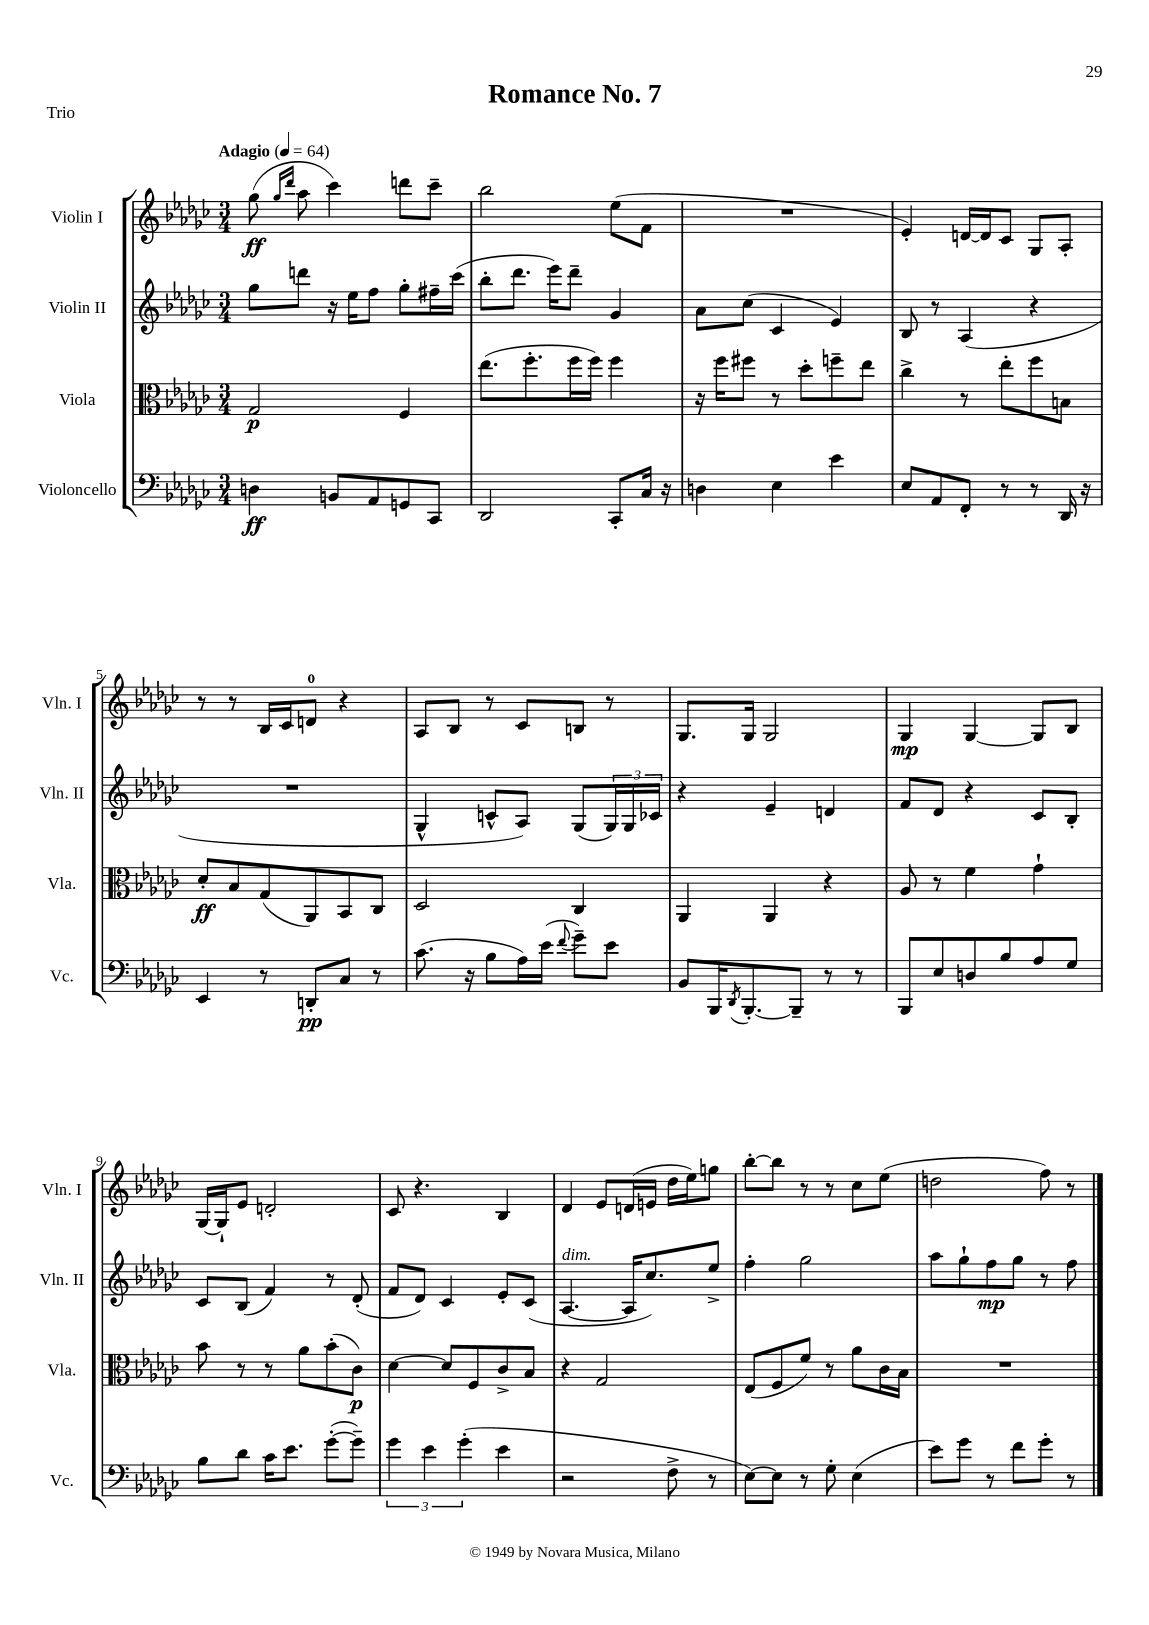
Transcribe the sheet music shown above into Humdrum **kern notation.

**kern	**dynam	**kern	**dynam	**kern	**dynam	**kern	**dynam
*part4	*part4	*part3	*part3	*part2	*part2	*part1	*part1
*staff4	*staff4	*staff3	*staff3	*staff2	*staff2	*staff1	*staff1
*I"Violoncello	*	*I"Viola	*	*I"Violin II	*	*I"Violin I	*
*I'Vc.	*	*I'Vla.	*	*I'Vln. II	*	*I'Vln. I	*
*clefF4	*	*clefC3	*	*clefG2	*	*clefG2	*
*k[b-e-a-d-g-c-]	*	*k[b-e-a-d-g-c-]	*	*k[b-e-a-d-g-c-]	*	*k[b-e-a-d-g-c-]	*
*M3/4	*	*M3/4	*	*M3/4	*	*M3/4	*
*MM64	*	*MM64	*	*MM64	*	*MM64	*
=1	=1	=1	=1	=1	=1	=1	=1
!	!	!	!	!	!	!LO:TX:a:B:t=Adagio	!
4Dn\	ff	2G-/	p	8gg-\L	.	(8gg-\	ff
.	.	.	.	.	.	16qqgg-/LL	.
.	.	.	.	.	.	16qqddd-/JJ	.
.	.	.	.	8dddn\J	.	8aa-\	.
8BBn/L	.	.	.	16r	.	4ccc-\)	.
.	.	.	.	16ee-\KL	.	.	.
8AA-/	.	.	.	8ff\J	.	.	.
8GGn/	.	4F/	.	8gg-'\L	.	8dddn\L	.
8CC-/J	.	.	.	16ff#X~\L	.	8ccc-~\J	.
.	.	.	.	(16ccc-\JJ	.	.	.
=2	=2	=2	=2	=2	=2	=2	=2
2DD-/	.	(8.ee-\L	.	8bb-'\L	.	2bb-\	.
.	.	.	.	8.ddd-\J	.	.	.
.	.	8.ff'\	.	.	.	.	.
.	.	.	.	16eee-\KL)	.	.	.
.	.	16ff\L	.	8ddd-~\J	.	.	.
.	.	16ff\JJ)	.	.	.	.	.
8CC-'/L	.	4ff\	.	4g-/	.	(8ee-\L	.
16C-/Jk	.	.	.	.	.	8f\J	.
16r	.	.	.	.	.	.	.
=3	=3	=3	=3	=3	=3	=3	=3
4Dn\	.	16r	.	8a-\L	.	2.r	.
.	.	16ff\KL	.	.	.	.	.
.	.	8ff#X\J	.	(8cc-\J	.	.	.
4E-\	.	8r	.	4c-/	.	.	.
.	.	8dd-'\L	.	.	.	.	.
4e-\	.	8ffn~\	.	4e-/)	.	.	.
.	.	8ee-\J	.	.	.	.	.
=4	=4	=4	=4	=4	=4	=4	=4
8E-/L	.	4cc-^\	.	8B-/	.	4e-'/)	.
8AA-/	.	.	.	8r	.	.	.
8FF'/J	.	8r	.	(4A-/	.	[16dn/LL	.
.	.	.	.	.	.	16d/J]	.
8r	.	8ee-'\L	.	.	.	8c-/J	.
8r	.	8ff\	.	4r	.	8G-/L	.
16DD-/	.	8Bn\J	.	.	.	8A-'/J	.
16r	.	.	.	.	.	.	.
!!LO:LB:g=z
=5	=5	=5	=5	=5	=5	=5	=5
4EE-/	.	8d-'/L	ff	2.r	.	8r	.
.	.	8B-/	.	.	.	8r	.
8r	.	(8G-/	.	.	.	16B-/LL	.
.	.	.	.	.	.	16c-/J	.
8DDn'/L	pp	8AA-/)	.	.	.	8dn/J	.
8C-/J	.	8BB-/	.	.	.	4r	.
8r	.	8C-/J	.	.	.	.	.
=6	=6	=6	=6	=6	=6	=6	=6
(8.c-\	.	2D-/	.	4G-^^/	.	8A-/L	.
.	.	.	.	.	.	8B-/J	.
16r	.	.	.	.	.	.	.
8B-\L	.	.	.	8cn^^/L	.	8r	.
16A-\L)	.	.	.	8A-/J)	.	8c-/L	.
(16e-\JJ	.	.	.	.	.	.	.
8qqf/	.	.	.	.	.	.	.
8g-~\L)	.	4C-/	.	(8G-/L	.	8Bn/J	.
8e-\J	.	.	.	24G-/L)	.	8r	.
.	.	.	.	24G-/	.	.	.
.	.	.	.	24c-X/JJ	.	.	.
=7	=7	=7	=7	=7	=7	=7	=7
8BB-/L	.	4AA-/	.	4r	.	8.G-/L	.
16BBB-/K	.	.	.	.	.	.	.
8qDD-/	.	.	.	.	.	.	.
[8.BBB-'/	.	.	.	.	.	16G-/Jk	.
.	.	4AA-/	.	4e-~/	.	2G-/	.
8BBB-~/J]	.	.	.	.	.	.	.
8r	.	4r	.	4dn/	.	.	.
8r	.	.	.	.	.	.	.
=8	=8	=8	=8	=8	=8	=8	=8
8BBB-/L	.	8A-/	.	8f/L	.	4G-/	mp
8E-/	.	8r	.	8d-/J	.	.	.
8Dn/	.	4f\	.	4r	.	[4G-/	.
8B-/	.	.	.	.	.	.	.
8A-/	.	4g-`\	.	8c-/L	.	8G-/L]	.
8G-/J	.	.	.	8B-'/J	.	8B-/J	.
!!LO:LB:g=z
=9	=9	=9	=9	=9	=9	=9	=9
8B-\L	.	8b-\	.	8c-/L	.	[16G-/LL	.
.	.	.	.	.	.	16G-`/J]	.
8d-\J	.	8r	.	(8B-/J	.	8e-/J	.
16c-\KL	.	8r	.	4f/)	.	2dn'/	.
8.e-\J	.	.	.	.	.	.	.
.	.	8a-\L	.	.	.	.	.
([8g-'\L	.	(8b-'\	.	8r	.	.	.
8g-~\J])	.	8c-\J)	p	(8d-'/	.	.	.
=10	=10	=10	=10	=10	=10	=10	=10
6g-\	.	[4d-\	.	8f/L	.	8c-/	.
.	.	.	.	8d-/J)	.	4.r	.
6e-\	.	.	.	.	.	.	.
.	.	8d-/L]	.	4c-/	.	.	.
(6g-'\	.	.	.	.	.	.	.
.	.	8F/	.	.	.	.	.
4e-\	.	8c-^/	.	8e-'/L	.	4B-/	.
.	.	8B-/J	.	(8c-/J	.	.	.
=11	=11	=11	=11	=11	=11	=11	=11
!	!	!	!	!LO:TX:a:i:t=dim.	!	!	!
2r	.	4r	.	[4.A-/	.	4d-/	.
.	.	2G-/	.	.	.	8e-/L	.
.	.	.	.	16A-/KL]	.	(16dn/L	.
.	.	.	.	8.cc-/)	.	16en/JJ	.
8F^\	.	.	.	.	.	16dd-\LL	.
.	.	.	.	.	.	16ee-\J)	.
8r	.	.	.	8ee-^/J	.	8ggn\J	.
=12	=12	=12	=12	=12	=12	=12	=12
[8E-\L)	.	(8E-/L	.	4ff'\	.	[8bb-'\L	.
8E-\J]	.	8F/	.	.	.	8bb-\J]	.
8r	.	8f/J)	.	2gg-\	.	8r	.
8G-'\	.	8r	.	.	.	8r	.
(4E-\	.	8a-\L	.	.	.	8cc-\L	.
.	.	16c-\L	.	.	.	(8ee-\J	.
.	.	16B-\JJ	.	.	.	.	.
=13	=13	=13	=13	=13	=13	=13	=13
8e-\L)	.	2.r	.	8aa-\L	.	2ddn\	.
8g-\J	.	.	.	8gg-`\	.	.	.
8r	.	.	.	8ff\	mp	.	.
8f\L	.	.	.	8gg-\J	.	.	.
8g-'\J	.	.	.	8r	.	8ff\)	.
8r	.	.	.	8ff\	.	8r	.
==	==	==	==	==	==	==	==
*-	*-	*-	*-	*-	*-	*-	*-
